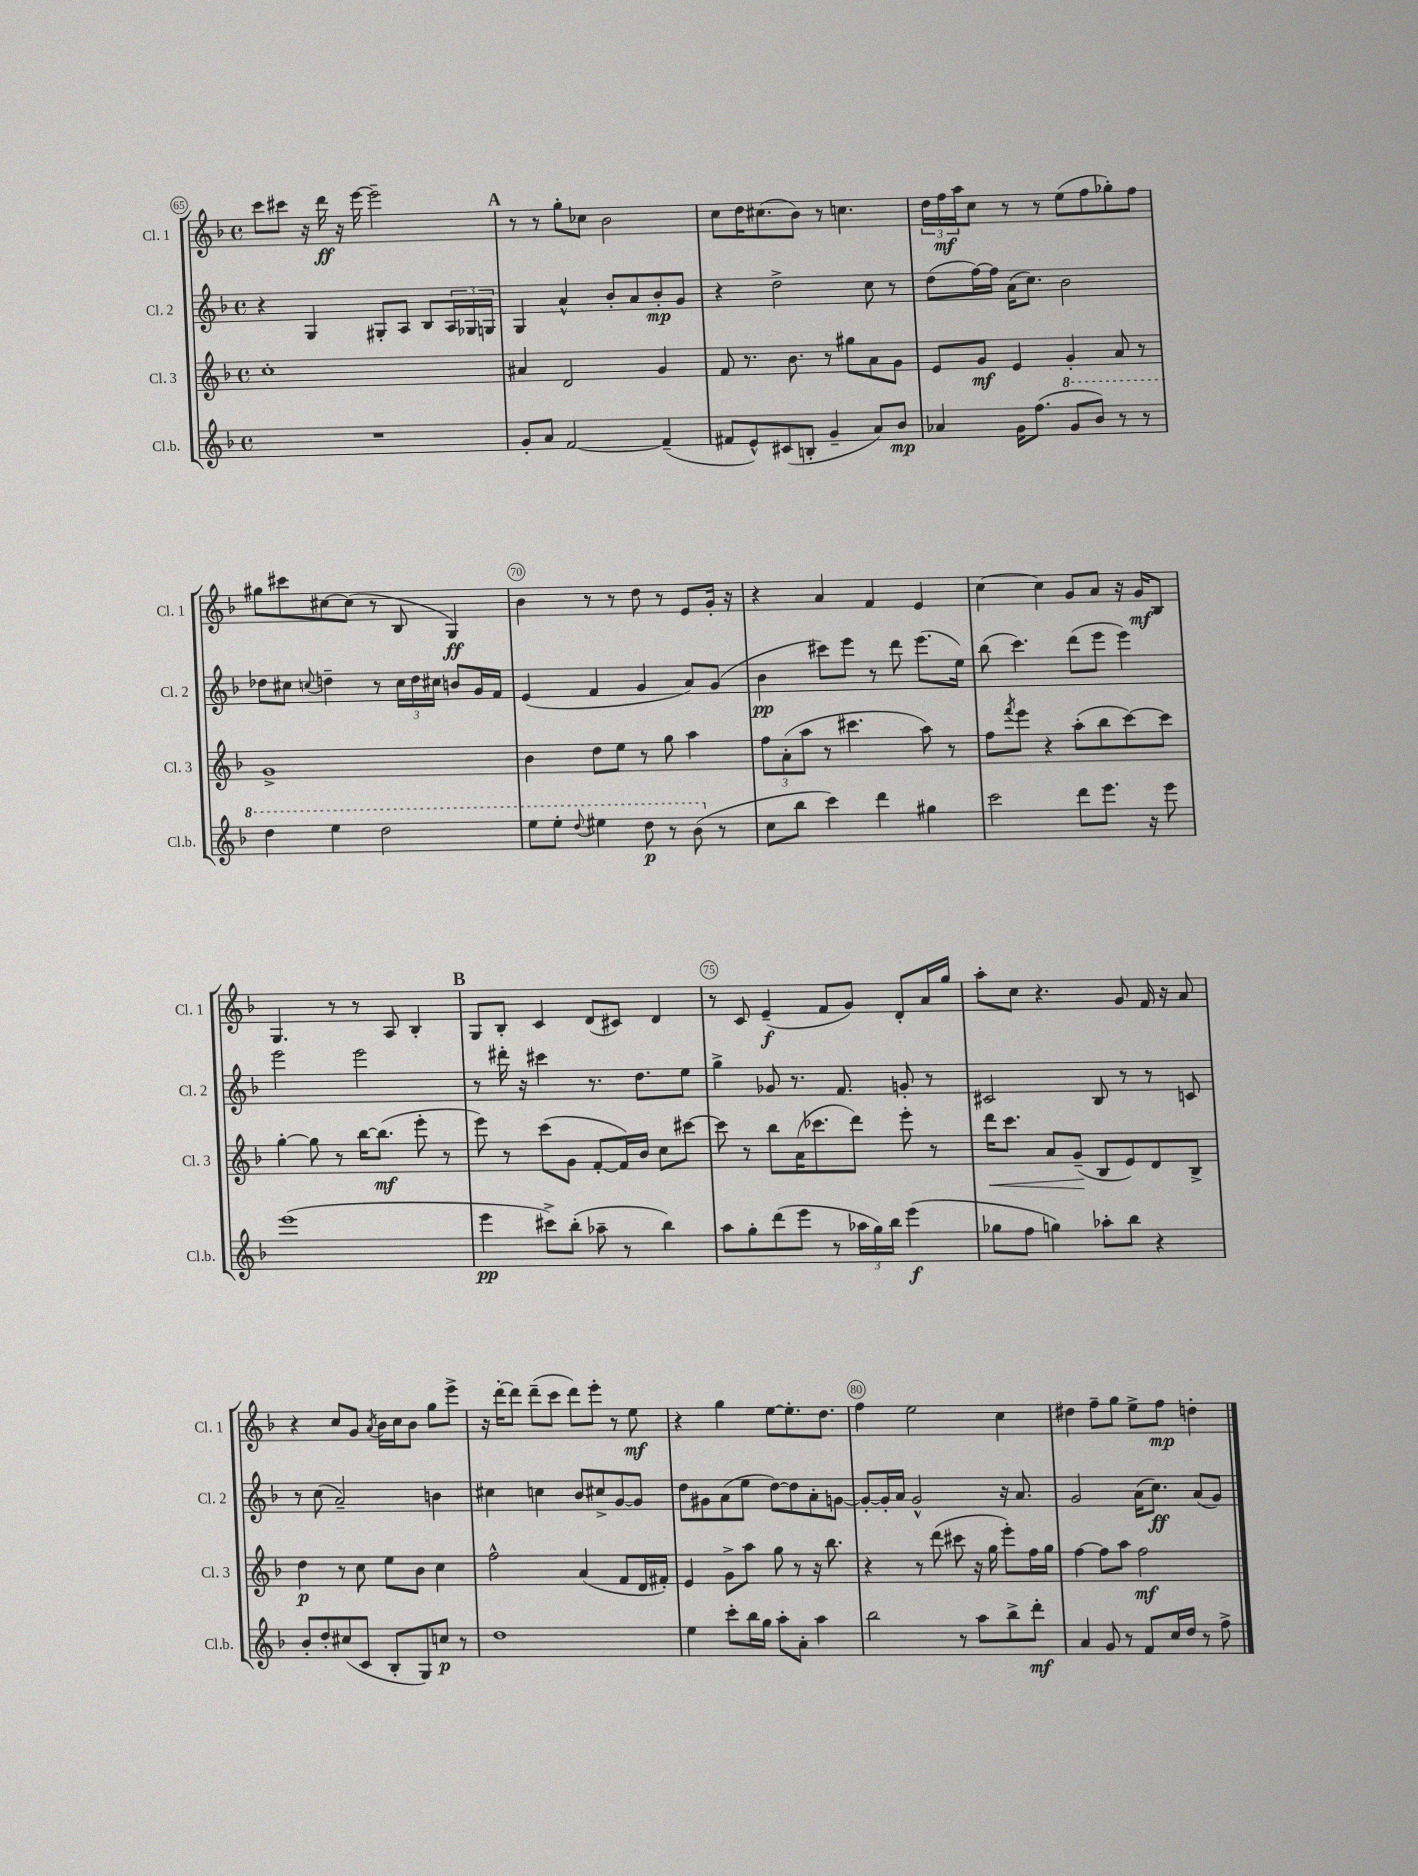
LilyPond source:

<<
\new StaffGroup <<
\new Staff = "s0" \with { instrumentName = "Cl. 1" shortInstrumentName = "Cl. 1" } {
    \clef treble \key f \major \defaultTimeSignature \time 4/4
    c'''8 cis'''8 r16 d'''16\ff r16 e'''16~ e'''2-- |
    \mark \markup { \bold "A" } r8 r8 g''8-. ces''8 bes'2 |
    c''8 d''16 cis''8.( bes'8) r8 c''4. |
    \tuplet 3/2 { d''16 f''16\mf a''16 } c''8 r8 r8 e''8( f''8 ges''8-.) f''8 |
    gis''8 cis'''8 cis''8~ cis''8( r8 bes8 g4\ff) |
    bes'4 r8 r8 d''8 r8 e'8 g'16-. r16 |
    r4 a'4 f'4 e'4 |
    c''4~ c''4 g'8 a'8 r16 g'16\mf bes8 |
    g4. r8 r8 a8 bes4-. |
    \mark \markup { \bold "B" } g8 bes8-. c'4 d'8( cis'8) d'4 |
    r8 c'8 e'4--\f( f'8 g'8) d'8-. a'16 g''16 |
    a''8-. c''8 r4. g'8 f'16 r16 a'8 |
    r4 c''8 g'8 \acciaccatura { a'8 } bes'16 c''16 bes'8 g''8 e'''8-> |
    r16 d'''16~-. d'''8 d'''8--( c'''8 d'''8) e'''8-. r8 e''8\mf |
    r4 g''4 e''8~ e''8.-. d''8. |
    f''4 e''2 c''4 |
    dis''4 f''8-- g''8 e''8-> f''8\mp d''4-. \bar "|." |
}
\new Staff = "s1" \with { instrumentName = "Cl. 2" shortInstrumentName = "Cl. 2" } {
    \clef treble \key f \major \defaultTimeSignature \time 4/4
    r4 g4 gis8-. a8 bes8 \tuplet 3/2 { a16 ges16 g16 } |
    \mark \markup { \bold "A" } g4 a'4-^ bes'8-. a'8 bes'8-.\mp g'8 |
    r4 d''2-> c''8 r8 |
    d''8( f''16~) f''16 a'16( c''8.) bes'2 |
    des''8 cis''8 \appoggiatura { c''8 } d''4-- r8 \tuplet 3/2 { c''16 d''16 cis''16 } b'8 g'16 f'16 |
    e'4( f'4 g'4 a'8) g'8( |
    bes'4\pp cis'''8) e'''8 r8 d'''8 e'''8.( e''16) |
    bes''8( c'''4.) d'''8( e'''8 e'''4) |
    e'''2 e'''2 |
    \mark \markup { \bold "B" } r8 dis'''16-. r16 cis'''4 r8. d''8. e''8 |
    g''4-> ges'8 r8. f'8. g'8-. r8 |
    cis'2 bes8 r8 r8 c'8 |
    r8 c''8( a'2--) b'4 |
    cis''4 c''4 bes'8 cis''8-> g'8~ g'8 |
    d''8 gis'8 a'8( e''8 d''8~) d''8 a'8-. g'8~ |
    g'8~-. g'16-. a'16 g'2-^ r16 a'8. |
    g'2 a'16( c''8.\ff) a'8( g'8) \bar "|." |
}
\new Staff = "s2" \with { instrumentName = "Cl. 3" shortInstrumentName = "Cl. 3" } {
    \clef treble \key f \major \defaultTimeSignature \time 4/4
    c''1-. |
    \mark \markup { \bold "A" } ais'4 d'2 g'4 |
    f'8 r8. bes'8. r8 gis''8 a'8 g'8 |
    e'8 g'8\mf e'4 g'4-. a'8 r8 |
    g'1-> |
    bes'4 d''8 e''8 r8 g''8 a''4 |
    \tuplet 3/2 { f''8 a'8-.( a''8 } r8 cis'''4. a''8) r8 |
    f''8 \acciaccatura { f'''8 } e'''8 r4 a''8-.( bes''8 c'''8~) c'''8 |
    g''4~-. g''8 r8 bes''16~ bes''8.\mf( e'''8-. r8 |
    \mark \markup { \bold "B" } e'''8) r8 c'''8( g'8 f'8~-. f'16) bes'16 c''8 cis'''8~ |
    cis'''8 r8 bes''8 a'16( ces'''8. d'''8) e'''8-. r8 |
    d'''16\< c'''8. a'8 g'8--\!( bes8 e'8) d'8 bes8-> |
    d''4\p r8 c''8 e''8 bes'8 c''4 |
    f''2-^ a'4( f'8 d'16 fis'16-.) |
    e'4 g'8-> a''8 g''8 r8 r16 bes''8. |
    r4 r8 d'''8( cis'''8 r16 g''16 e'''8-.) f''16 g''16 |
    f''4~ f''8 a''8 f''2\mf \bar "|." |
}
\new Staff = "s3" \with { instrumentName = "Cl.b." shortInstrumentName = "Cl.b." } {
    \clef treble \key f \major \defaultTimeSignature \time 4/4
    R1 |
    \mark \markup { \bold "A" } g'8-. a'8 f'2~ f'4--( |
    fis'8 e'8-^) cis'8( b8-. g'4-- a'8) bes'8\mp |
    aes'4 g'16 f''8.( \ottava #1 g''8 bes''8) r8 r8 |
    d'''4 e'''4 d'''2 |
    e'''8 e'''8-. \appoggiatura { d'''8 } eis'''4 d'''8\p r8 bes''8( \ottava #0 r8 |
    c''8 bes''8 c'''4) d'''4 gis''4 |
    c'''2 d'''8 e'''8. r16 e'''8 |
    e'''1( |
    \mark \markup { \bold "B" } e'''4\pp cis'''8->) bes''8-.( aes''8-- r8 bes''4) |
    a''8 g''8-. d'''8( e'''8 r8 \tuplet 3/2 { aes''16 g''16) bes''16 } e'''4\f( |
    ges''8 f''8 g''4) aes''8-. bes''8 r4 |
    bes'8-. d''8-. cis''8( c'8 bes8-. g8) c''8\p r8 |
    d''1 |
    e''4 c'''8-. bes''16 g''16 a''8-. a'8-. a''4 |
    bes''2 r8 a''8 bes''8-> d'''8-.\mf |
    a'4 g'8 r8 f'8 c''16 d''16 r8 f''8-> \bar "|." |
}
>>
>>
\layout { \context { \Score currentBarNumber = #65 \override BarNumber.break-visibility = ##(#f #t #t) barNumberVisibility = #(every-nth-bar-number-visible 5) \override BarNumber.stencil = #(make-stencil-circler 0.1 0.3 ly:text-interface::print) } }
